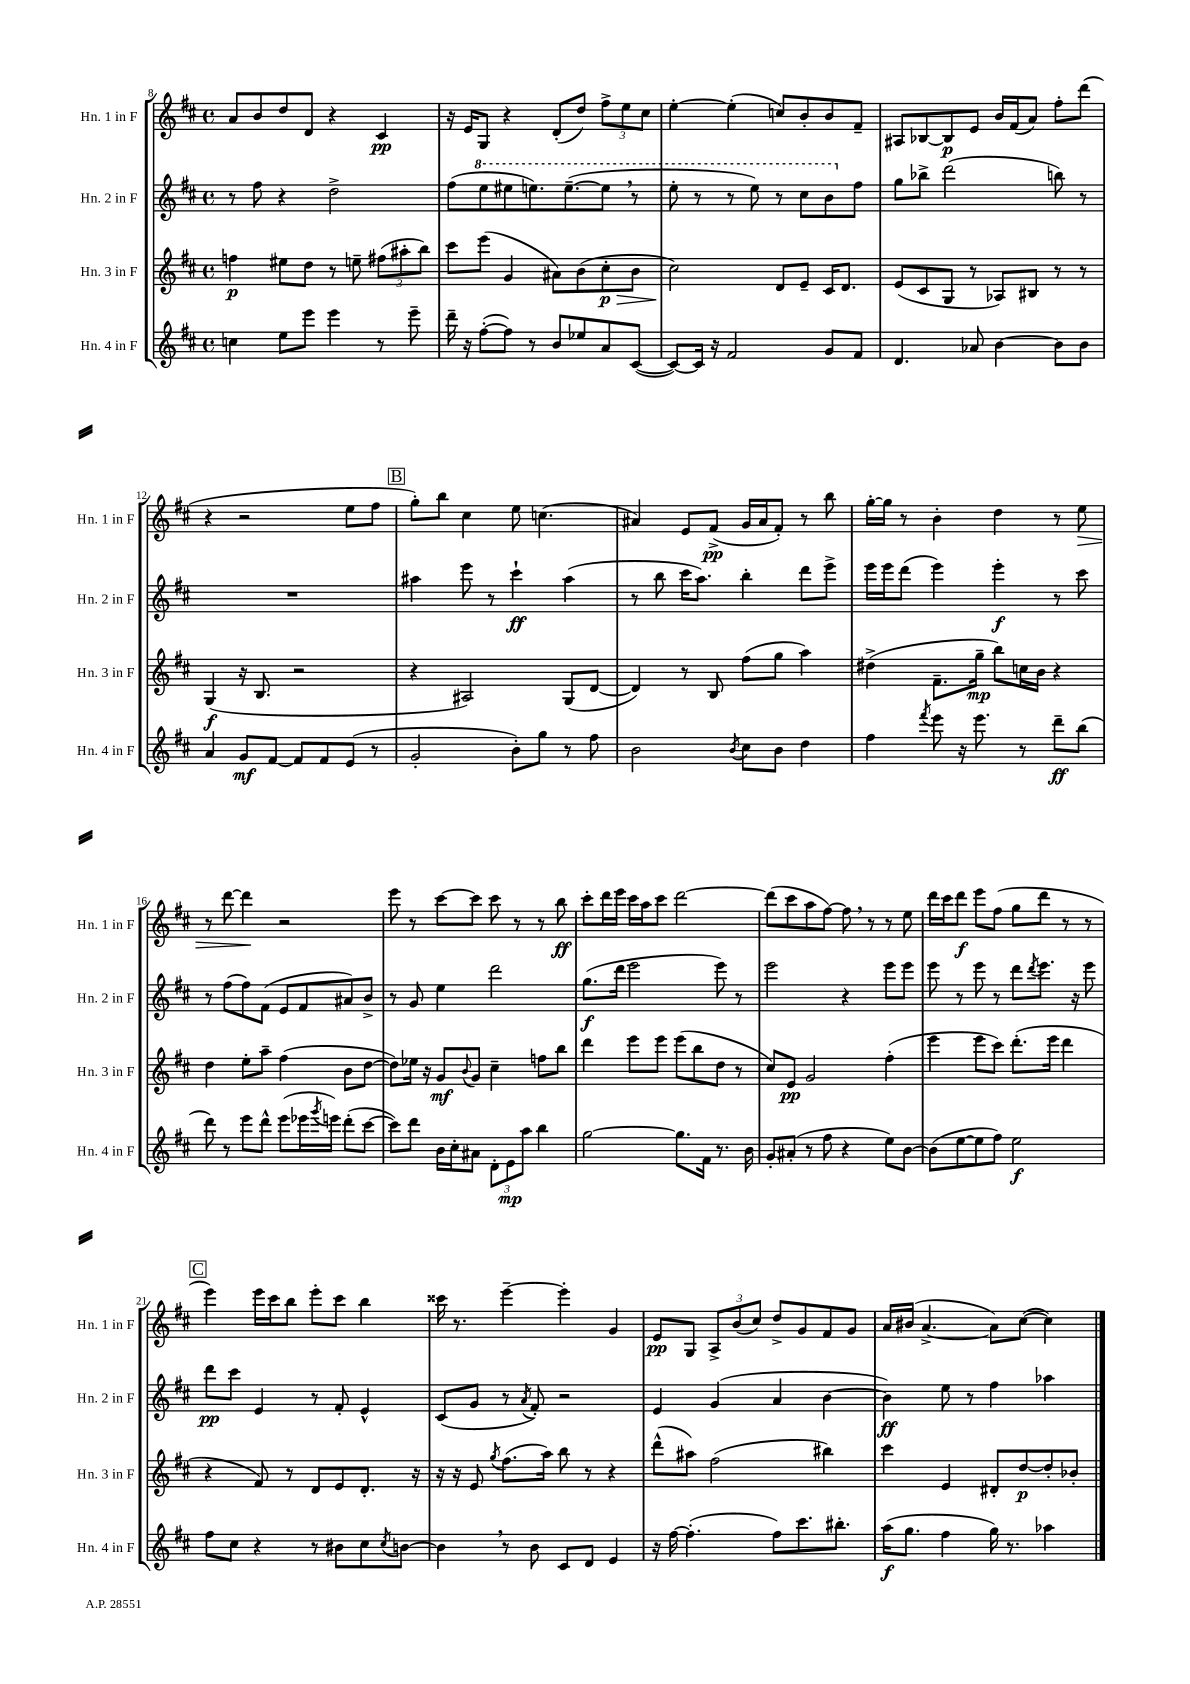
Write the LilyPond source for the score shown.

<<
\new StaffGroup <<
\new Staff = "s0" \with { instrumentName = "Hn. 1 in F" shortInstrumentName = "Hn. 1 in F" } {
    \clef treble \key d \major \defaultTimeSignature \time 4/4
    a'8 b'8 d''8 d'8 r4 cis'4\pp |
    r16 e'16 g8 r4 d'8-.( d''8) \tuplet 3/2 { fis''8-> e''8 cis''8 } |
    e''4~-. e''4-.( c''8) b'8-. b'8 fis'8-- |
    ais8 bes8~ bes8\p e'8 b'16 fis'16( a'8) fis''8-. d'''8( |
    r4 r2 e''8 fis''8 |
    \mark \markup { \box "B" } g''8-.) b''8 cis''4 e''8 c''4.( |
    ais'4) e'8 fis'8->\pp( g'16 ais'16 fis'8-.) r8 b''8 |
    g''16~-. g''16 r8 b'4-. d''4 r8 e''8\> |
    r8 d'''8~ d'''4\! r2 |
    e'''8 r8 cis'''8~ cis'''8 cis'''8 r8 r8 b''8\ff |
    cis'''8-. d'''16 e'''16 cis'''16 a''16 cis'''8 d'''2~ |
    d'''8( cis'''8 a''8 fis''8~) fis''8 \breathe r8 r8 e''8 |
    d'''16 cis'''16 d'''8\f e'''8 fis''8( g''8 d'''8 r8 r8 |
    \mark \markup { \box "C" } e'''4) e'''16 cis'''16 b''8 e'''8-. cis'''8 b''4 |
    cisis'''16 r8. e'''4~-- e'''4-. g'4 |
    e'8\pp g8 \tuplet 3/2 { a8-> b'8( cis''8) } d''8-> g'8 fis'8 g'8 |
    a'16 bis'16( a'4.~-> a'8) cis''8~( cis''4) \bar "|." |
}
\new Staff = "s1" \with { instrumentName = "Hn. 2 in F" shortInstrumentName = "Hn. 2 in F" } {
    \clef treble \key d \major \defaultTimeSignature \time 4/4
    r8 fis''8 r4 d''2-> |
    fis''8( \ottava #1 e'''8 eis'''8 e'''8.) e'''8.~--( e'''8 \breathe r8 |
    e'''8-. r8 r8 e'''8) r8 cis'''8 b''8 \ottava #0 fis''8 |
    g''8 bes''8-> d'''2( b''8) r8 |
    R1 |
    \mark \markup { \box "B" } ais''4 e'''8 r8 cis'''4-!\ff ais''4( |
    r8 b''8 cis'''16 a''8.) b''4-. d'''8 e'''8-> |
    e'''16 e'''16 d'''8( e'''4) e'''4-.\f r8 cis'''8 |
    r8 fis''8( fis''8) fis'8( e'8 fis'8 ais'8) b'8-> |
    r8 g'8 e''4 d'''2 |
    g''8.\f( d'''16 e'''2 e'''8) r8 |
    e'''2 r4 e'''8 e'''8 |
    e'''8 r8 e'''8 r8 d'''8 \acciaccatura { d'''8 } e'''8. r16 e'''8 |
    \mark \markup { \box "C" } d'''8\pp cis'''8 e'4 r8 fis'8-. e'4-^ |
    cis'8( g'8 r8 \acciaccatura { a'8 } fis'8-.) r2 |
    e'4 g'4( a'4 b'4~ |
    b'4\ff) e''8 r8 fis''4 aes''4 \bar "|." |
}
\new Staff = "s2" \with { instrumentName = "Hn. 3 in F" shortInstrumentName = "Hn. 3 in F" } {
    \clef treble \key d \major \defaultTimeSignature \time 4/4
    f''4\p eis''8 d''8 r8 e''8-- \tuplet 3/2 { fis''8( ais''8-. b''8) } |
    cis'''8 e'''8( g'4 ais'8) b'8( cis''8-.\p\> b'8 |
    cis''2\!) d'8 e'8-- cis'16 d'8. |
    e'8( cis'8 g8 r8 aes8) bis8 r8 r8 |
    g4\f( r16 b8. r2 |
    \mark \markup { \box "B" } r4 ais2) g8( d'8~ |
    d'4) r8 b8 fis''8( g''8 a''4) |
    dis''4->( fis'8.-- g''16--\mp b''8) c''16 b'16 r4 |
    d''4 e''8-. a''8-- fis''4( b'8 d''8~ |
    d''8) ees''16 r16 g'8\mf \appoggiatura { b'8 } g'8 cis''4-- f''8 b''8 |
    d'''4 e'''8 e'''8 e'''8( b''8 d''8 r8 |
    cis''8) e'8\pp g'2 fis''4-.( |
    e'''4 e'''8 cis'''8) d'''8.-.( e'''16 d'''4 |
    \mark \markup { \box "C" } r4 fis'8) r8 d'8 e'8 d'8.-. r16 |
    r16 r16 e'8 \acciaccatura { g''8 } fis''8.( a''16) b''8 r8 r4 |
    d'''8-^( ais''8) fis''2( bis''4) |
    cis'''4 e'4 dis'8-. d''8~\p d''8-. bes'8-. \bar "|." |
}
\new Staff = "s3" \with { instrumentName = "Hn. 4 in F" shortInstrumentName = "Hn. 4 in F" } {
    \clef treble \key d \major \defaultTimeSignature \time 4/4
    c''4 e''8 e'''8 e'''4 r8 e'''8-- |
    d'''16-- r16 fis''8~-.( fis''8) r8 b'8 ees''8 a'8 cis'8~( |
    cis'8~) cis'16 r16 fis'2 g'8 fis'8 |
    d'4. aes'8 b'4~ b'8 b'8 |
    a'4 g'8\mf fis'8~ fis'8 fis'8 e'8( r8 |
    \mark \markup { \box "B" } g'2-. b'8-.) g''8 r8 fis''8 |
    b'2 \acciaccatura { b'8 } cis''8 b'8 d''4 |
    fis''4 \acciaccatura { fis'''8 } e'''8 r16 e'''8. r8 d'''8--\ff b''8( |
    d'''8) r8 e'''8 d'''8-^ e'''8( ees'''16 \acciaccatura { g'''8 } e'''16) d'''8-.( cis'''8~ |
    cis'''8) d'''8 b'16 cis''16-. ais'8 \tuplet 3/2 { d'8-. e'8\mp a''8 } b''4 |
    g''2~ g''8. fis'16 r8. b'16 |
    g'8-. ais'8-.( r8 fis''8 r4 e''8) b'8~ |
    b'8( e''8~ e''8 fis''8) e''2\f |
    \mark \markup { \box "C" } fis''8 cis''8 r4 r8 bis'8 cis''8 \acciaccatura { cis''8 } b'8~ |
    b'4 \breathe r8 b'8 cis'8 d'8 e'4 |
    r16 fis''16~ fis''4.-.( fis''8) cis'''8. bis''8.-. |
    a''16\f( g''8. fis''4 g''16) r8. aes''4 \bar "|." |
}
>>
>>
\layout { \context { \Score currentBarNumber = #8 } }
